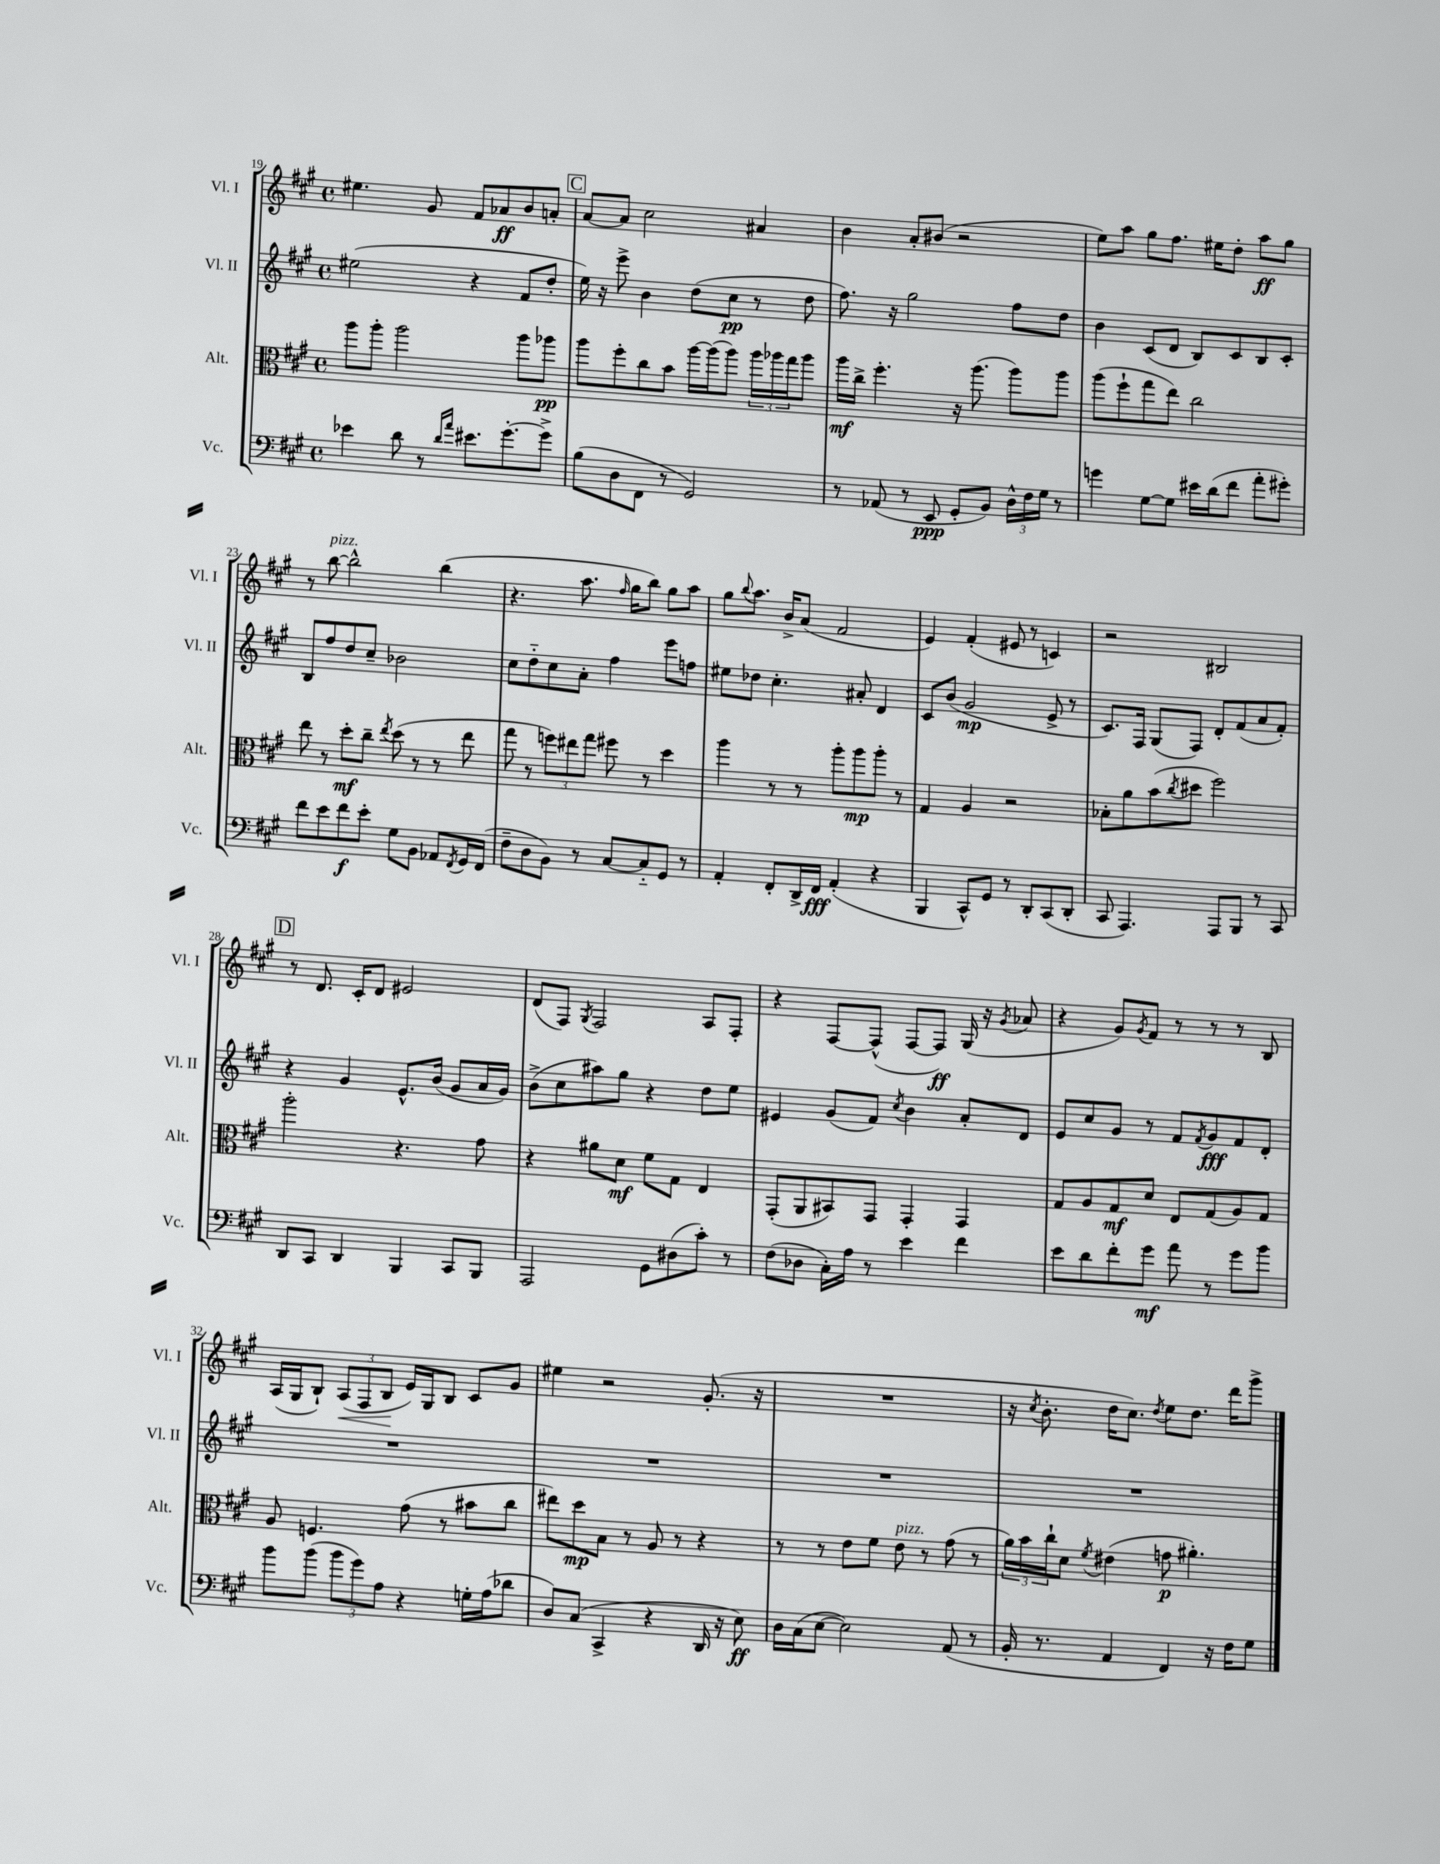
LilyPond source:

<<
\new StaffGroup <<
\new Staff = "s0" \with { instrumentName = "Vl. I" shortInstrumentName = "Vl. I" } {
    \clef treble \key a \major \defaultTimeSignature \time 4/4
    eis''4. gis'8 fis'8 aes'8\ff b'8 a'8-. |
    \mark \markup { \box "C" } a'8~ a'8 cis''2 ais'4 |
    b'4 a'8-. bis'8( r2 |
    e''8) a''8 gis''8 fis''8. eis''16 d''8-. a''8\ff gis''8 |
    r8 b''8~^\markup { \italic "pizz." } b''2-^ b''4( |
    r4. a''8. \grace { fis''16 } gis''16 b''8) gis''8 a''8 |
    gis''8 \appoggiatura { b''8 } a''8. b'16-> a'8( fis'2 |
    e'4) fis'4-.( eis'8 r8 c'4) |
    r2 bis2 |
    \mark \markup { \box "D" } r8 d'8. cis'16-. d'8 eis'2 |
    d'8( fis8) \acciaccatura { gis8 } fis2 a8 fis8-. |
    r4 fis8~ fis8-^( fis8~ fis8\ff) gis16( r16 \acciaccatura { gis'8 } aes'8 |
    r4 gis'8) \acciaccatura { gis'8 } fis'8 r8 r8 r8 b8 |
    a16( gis16 b8-!) \tuplet 3/2 { a8\<( fis8 b8\! } e'16) gis16 b8 cis'8 gis'8 |
    eis''4 r2 gis'8.-.( r16 |
    R1 |
    r16 \acciaccatura { cis''8 } b'8.-. d''16 cis''8.) \acciaccatura { d''8 } e''8 d''8. d'''16 gis'''8-> \bar "|." |
}
\new Staff = "s1" \with { instrumentName = "Vl. II" shortInstrumentName = "Vl. II" } {
    \clef treble \key a \major \defaultTimeSignature \time 4/4
    eis''2( r4 fis'8 d''8-. |
    \mark \markup { \box "C" } e''16) r16 e'''8-> b'4 d''8( cis''8\pp r8 d''8 |
    fis''8.) r16 gis''2 fis''8 d''8 |
    b'4 cis'8( d'8 b8) cis'8 b8 cis'8-. |
    b8 fis''8 d''8 cis''8-- bes'2 |
    cis''8 d''8-_ cis''8 a'8-. fis''4 e'''8 f''8 |
    eis''8 des''8 cis''4.-. ais'8-. d'4 |
    cis'8 b'8( gis'2\mp e'8-> r8 |
    cis'8.) fis16 gis8( fis8) d'8-. fis'8( a'8 fis'8-.) |
    \mark \markup { \box "D" } r4 gis'4 e'8.-^ b'16( gis'8 a'16 gis'16) |
    b'8->( cis''8 ais''8) gis''8 r4 d''8 e''8 |
    eis'4 gis'8( fis'8) \acciaccatura { cis''8 } b'4 a'8-. d'8 |
    e'8 cis''8 gis'8 r8 fis'8 \acciaccatura { fis'8 } gis'8\fff fis'8 d'8-. |
    R1 |
    R1 |
    R1 |
    R1 \bar "|." |
}
\new Staff = "s2" \with { instrumentName = "Alt." shortInstrumentName = "Alt." } {
    \clef alto \key a \major \defaultTimeSignature \time 4/4
    a''8 a''8-. a''2 a''8 aes''8\pp |
    \mark \markup { \box "C" } a''8 fis''8-. cis''8 b'8 a''16~ a''16( a''8) \tuplet 3/2 { a''16 aes''16 gis''16 } aes''8 |
    a''16\mf cis''16-> fis''4.-. r16 a''8.( a''8) a''8 |
    a''8( fis''8-! gis''8 e''8) cis''2 |
    e''8 r8 d''8-.\mf cis''8-- \acciaccatura { e''8 } d''8( r8 r8 e''8 |
    gis''8 r8 \tuplet 3/2 { f''8) eis''8 gis''8 } fis''8 r8 d''4 |
    a''4 r8 r8 a''8-. a''8\mp a''8-. r8 |
    gis4 a4 r2 |
    bes8-. a'8 b'8( \acciaccatura { cis''8 } dis''8 fis''2) |
    \mark \markup { \box "D" } a''2-. r4. gis'8 |
    r4 ais'8 d'8\mf fis'8 gis8 e4 |
    gis,8-.( a,8 bis,8) gis,8 gis,4-. gis,4 |
    gis8 a8 gis8\mf d'8 e8 gis8( a8) gis8 |
    a8 f4. gis'8( r8 bis'8 cis''8 |
    eis''8) d''8\mp b8 r8 a8 r8 r4 |
    r8 r8 e'8 fis'8 e'8^\markup { \italic "pizz." } r8 gis'8( r8 |
    \tuplet 3/2 { a'16) b'16 cis''16-! } d'8 \acciaccatura { fis'8 } eis'4( g'8\p ais'4.-.) \bar "|." |
}
\new Staff = "s3" \with { instrumentName = "Vc." shortInstrumentName = "Vc." } {
    \clef bass \key a \major \defaultTimeSignature \time 4/4
    ees'4 d'8 r8 \grace { d'16 a'16 } eis'8. gis'8.~-. gis'8-> |
    \mark \markup { \box "C" } b8( d8 fis,8 r8 gis,2) |
    r8 aes,8( r8 e,8\ppp gis,8-. b,8) \tuplet 3/2 { d16-^ fis16 gis16 } r8 |
    g'4 gis8~ gis8 eis'16 d'16( fis'8 a'8-. gis'8-.) |
    fis'8 e'8 fis'8\f e'8-. gis8 b,8 aes,8 \acciaccatura { fis,8 } gis,16 fis,16( |
    fis8-- d8 b,8) r8 cis8~ cis8-_ gis,8 r8 |
    a,4-. fis,8-. d,16-> fis,16\fff a,4-.( r4 |
    b,,4 cis,8-^) gis,8 r8 d,8-. cis,8( d,8-. |
    cis,8 a,,4.) a,,8 b,,8 r8 cis,8 |
    \mark \markup { \box "D" } d,8 cis,8 d,4 b,,4 cis,8 b,,8 |
    a,,2 gis,8 dis8( cis'8-.) r8 |
    fis8( des8 cis16-.) a16 r8 e'4 fis'4 |
    e'8 d'8 fis'8-. gis'8\mf a'8 r8 gis'8 b'8 |
    b'8 b'8( \tuplet 3/2 { b'8 gis'8) a8 } r4 g16-. a16( des'8 |
    d8) cis8( cis,4-> r4 d,16 r16 e8\ff) |
    d16 cis16( e8~ e2) a,8( r8 |
    b,16-. r8. a,4 fis,4) r16 fis16 gis8 \bar "|." |
}
>>
>>
\layout { \context { \Score currentBarNumber = #19 } }
